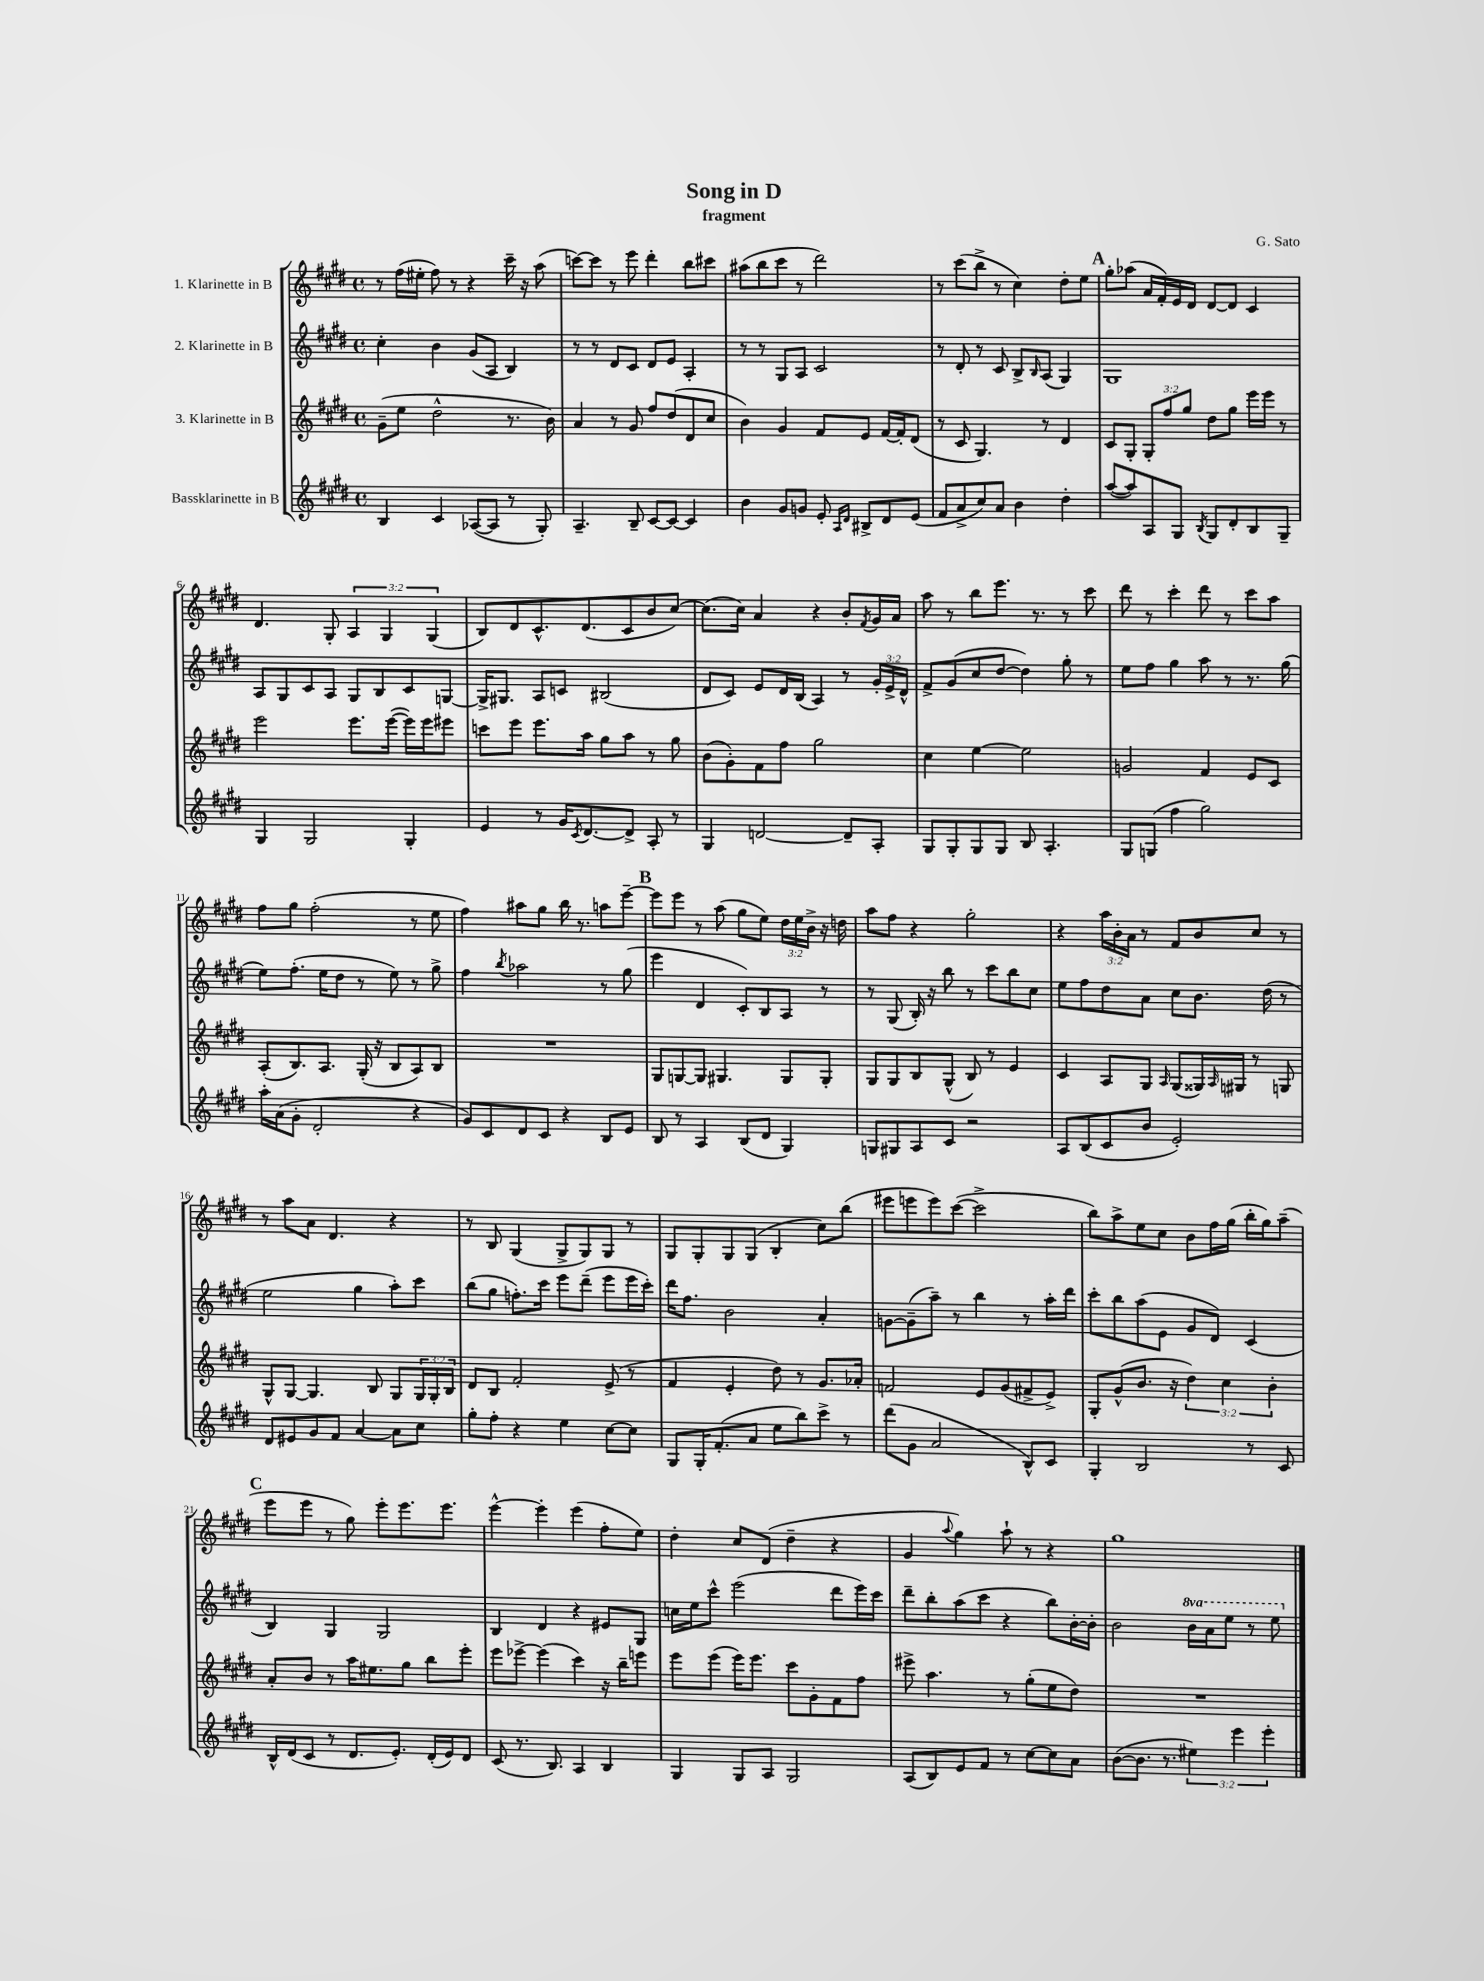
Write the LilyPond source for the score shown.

\header { title = "Song in D" composer = "G. Sato" subtitle = "fragment" }
<<
\new StaffGroup <<
\new Staff = "s0" \with { instrumentName = "1. Klarinette in B" } {
    \clef treble \key e \major \defaultTimeSignature \time 4/4 \override Staff.TupletNumber.text = #tuplet-number::calc-fraction-text
    r8 fis''16( eis''16-. fis''8) r8 r4 cis'''16-- r16 a''8( |
    c'''8~) c'''8 r8 e'''8 dis'''4-. b''8 cis'''8 |
    ais''8( b''8 cis'''8 r8 dis'''2) |
    r8 cis'''8( b''8-> r8 cis''4) dis''8-. e''8 |
    \mark \markup { \bold "A" } gis''8-. aes''8( a'16 fis'16-.) e'16 dis'16 dis'8~ dis'8 cis'4 |
    dis'4. gis8-. \tuplet 3/2 { a4 gis4 gis4( } |
    b8) dis'8 cis'8.-^ dis'8.( cis'8 b'8 cis''8~) |
    cis''8.( cis''16) a'4 r4 b'8-. \acciaccatura { fis'8 } gis'16 a'16 |
    a''8 r8 b''8 e'''8. r8. r8 cis'''8 |
    dis'''8 r8 cis'''4-. dis'''8 r8 cis'''8 a''8 |
    fis''8 gis''8 fis''2-.( r8 e''8 |
    fis''4) ais''8 gis''8 b''16 r8. a''8 e'''8~-- |
    \mark \markup { \bold "B" } e'''8 e'''8 r8 a''8( gis''8 e''8) \tuplet 3/2 { dis''16 e''16 b'16-> } r16 d''16 |
    a''8 fis''8 r4 gis''2-. |
    r4 \tuplet 3/2 { a''16 b'16-. a'16 } r8 fis'8 b'8 cis''8 r8 |
    r8 a''8 a'8 dis'4. r4 |
    r8 b8 gis4( gis8-> gis8) gis8 r8 |
    gis8 gis8-. gis8 gis8( b4-. cis''8) b''8( |
    eis'''8 e'''8 e'''8) cis'''8~( cis'''2-> |
    b''8) a''8-> e''8 cis''8 b'8 fis''16 gis''16( b''16-. gis''16) a''8--( |
    \mark \markup { \bold "C" } e'''8 e'''8 r8 gis''8) e'''8-. e'''8. e'''8. |
    e'''4~-^ e'''4-. e'''4( fis''8-. e''8) |
    dis''4-. cis''8 dis'8( dis''4-- r4 |
    gis'4 \appoggiatura { a''8 } gis''4) a''8-! r8 r4 |
    gis''1 \bar "|." |
}
\new Staff = "s1" \with { instrumentName = "2. Klarinette in B" } {
    \clef treble \key e \major \defaultTimeSignature \time 4/4 \override Staff.TupletNumber.text = #tuplet-number::calc-fraction-text \set Staff.ottavationMarkups = #ottavation-simple-ordinals
    cis''4-. b'4 gis'8( a8 b4) |
    r8 r8 dis'8 cis'8 dis'8 e'8 a4-. |
    r8 r8 gis8 a8 cis'2 |
    r8 dis'8-. r8 cis'8 b8-> \grace { b16 } a8( gis4) |
    \mark \markup { \bold "A" } gis1 |
    a8 gis8 cis'8 a8 gis8 b8 cis'8 g8~ |
    g16-> gis8. a8 c'8 bis2( |
    dis'8 cis'8) e'8 dis'16 b16( a4) r8 \tuplet 3/2 { gis'16-. e'16-> dis'16-^ } |
    fis'8-> gis'8( cis''8 dis''8~ dis''4) gis''8-. r8 |
    e''8 fis''8 gis''4 a''8 r8 r8. gis''16( |
    e''8) fis''8.-.( e''16 dis''8 r8 e''8) r8 gis''8-> |
    fis''4 \acciaccatura { b''8 } aes''2 r8 gis''8( |
    \mark \markup { \bold "B" } e'''4 dis'4 cis'8-.) b8 a8 r8 |
    r8 gis8( b16-.) r16 b''8 r8 cis'''8 b''8 cis''8 |
    e''8 fis''8 dis''8 a'8 cis''8 b'8. dis''16( r8 |
    e''2 gis''4 a''8-.) cis'''8 |
    b''8( gis''8 f''8.-.) cis'''16 e'''8 dis'''8--( e'''8 e'''16 cis'''16-.) |
    dis'''16 fis''8. b'2 a'4-. |
    g'8~ g'8--( a''8--) r8 b''4 r8 a''16-. dis'''16 |
    cis'''8-. b''8 a''8( e'8 gis'8 dis'8) cis'4( |
    \mark \markup { \bold "C" } b4) gis4 gis2 |
    b4 dis'4 r4 eis'8 gis8 |
    c''16 e''16 cis'''8-^ e'''2( dis'''8 e'''16) cis'''16 |
    dis'''8-- b''8-. a''8( cis'''8 r4 b''8) b'16~-. b'16-. |
    b'2 \ottava #1 b''16 a''16 e'''8 r8 e'''8 \ottava #0 \bar "|." |
}
\new Staff = "s2" \with { instrumentName = "3. Klarinette in B" } {
    \clef treble \key e \major \defaultTimeSignature \time 4/4 \override Staff.TupletNumber.text = #tuplet-number::calc-fraction-text
    gis'8--( e''8 dis''2-^ r8. b'16) |
    a'4 r8 gis'8 fis''8 dis''8( dis'8 cis''8 |
    b'4) gis'4 fis'8 e'8 fis'16~ fis'16-. dis'8( |
    r8 cis'8 gis4.) r8 dis'4 |
    \mark \markup { \bold "A" } cis'8 gis8-. \tuplet 3/2 { gis8-. fis''8 gis''8 } dis''8 gis''8 e'''16 e'''16 r8 |
    e'''2 e'''8. e'''16~( e'''16) e'''16 eis'''8 |
    c'''8 e'''8 e'''8. a''16 gis''8 a''8 r8 gis''8 |
    b'8( gis'8-.) fis'8 fis''8 gis''2 |
    cis''4 e''4~ e''2 |
    g'2 fis'4 e'8 cis'8 |
    a8-.( b8.) a8. gis16-.( r16 b8 a8) b8 |
    R1 |
    \mark \markup { \bold "B" } gis8 g8~ g8 gis4. gis8 gis8-. |
    gis8 gis8 b8 gis8-^( b8) r8 e'4 |
    cis'4 a8 gis8 \grace { a16 } gis8( gisis16) \grace { a16 } gis16 r8 g8 |
    gis8-^ gis8~ gis4. b8 gis8 \tuplet 3/2 { gis16 gis16-. b16 } |
    dis'8 b8 fis'2-. e'8->( r8 |
    fis'4 e'4-. dis''8) r8 gis'8. aes'16-. |
    f'2 e'8 gis'8( fis'8-> e'8->) |
    gis8-. gis'8-^( b'8. r16 \tuplet 3/2 { dis''4) cis''4 b'4-. } |
    \mark \markup { \bold "C" } a'8-. b'8 r8 a''16 eis''8. gis''8 b''8 e'''8-. |
    e'''8 ees'''8~-> ees'''4( cis'''4) r16 b''16-- e'''8 |
    e'''8 e'''8( e'''16) e'''8. cis'''8 gis'8-. fis'8 fis''8 |
    eis'''8-> a''4. r8 gis''8-.( e''8 dis''8) |
    R1 \bar "|." |
}
\new Staff = "s3" \with { instrumentName = "Bassklarinette in B" } {
    \clef treble \key e \major \defaultTimeSignature \time 4/4 \override Staff.TupletNumber.text = #tuplet-number::calc-fraction-text
    b4 cis'4 aes8~( aes8 r8 gis8-.) |
    a4.-- b8-- cis'8~ cis'8~ cis'4 |
    b'4 gis'8 g'8 e'8-. \grace { a16 dis'16 } bis8-> dis'8 e'8( |
    fis'8 a'8-> cis''8) a'8 b'4 dis''4-. |
    \mark \markup { \bold "A" } a''8~( a''8) a8 gis8 \acciaccatura { b8 } gis8 dis'8-. b8 gis8-- |
    gis4 gis2 gis4-. |
    e'4 r8 gis'16 \acciaccatura { cis'8 } dis'8.~ dis'8-> a8-. r8 |
    gis4 d'2~ d'8-- a8-. |
    gis8 gis8-. gis8 gis8 b8 a4.-. |
    gis8 g8( fis''4 gis''2) |
    a''16-. a'16( gis'8-. dis'2-. r4 |
    gis'8) cis'8 dis'8 cis'8 r4 b8 e'8 |
    \mark \markup { \bold "B" } b8 r8 a4 b8( dis'8 gis4) |
    g8 gis8 a8 cis'8 r2 |
    a8 b8( cis'8 b'8 e'2-.) |
    dis'8 eis'8 gis'8 fis'8 a'4~ a'8 cis''8 |
    gis''8-. fis''8-. r4 e''4 cis''8~ cis''8 |
    gis8 gis16-. fis'8.-.( a'8 e''8 b''8) cis'''8-> r8 |
    dis'''8( gis'8 a'2 b8-^) cis'8 |
    gis4-. b2 r8 cis'8 |
    \mark \markup { \bold "C" } b16-^ dis'16( cis'8 r8 dis'8. e'8.-.) dis'16-.( e'16) dis'8 |
    cis'8( r8. b8.) a4 b4 |
    gis4 gis8 a8 gis2 |
    a8( b8) e'8 fis'8 r8 cis''8~ cis''8 a'8 |
    b'8~( b'8. r8. \tuplet 3/2 { eis''4) e'''4 e'''4-. } \bar "|." |
}
>>
>>
